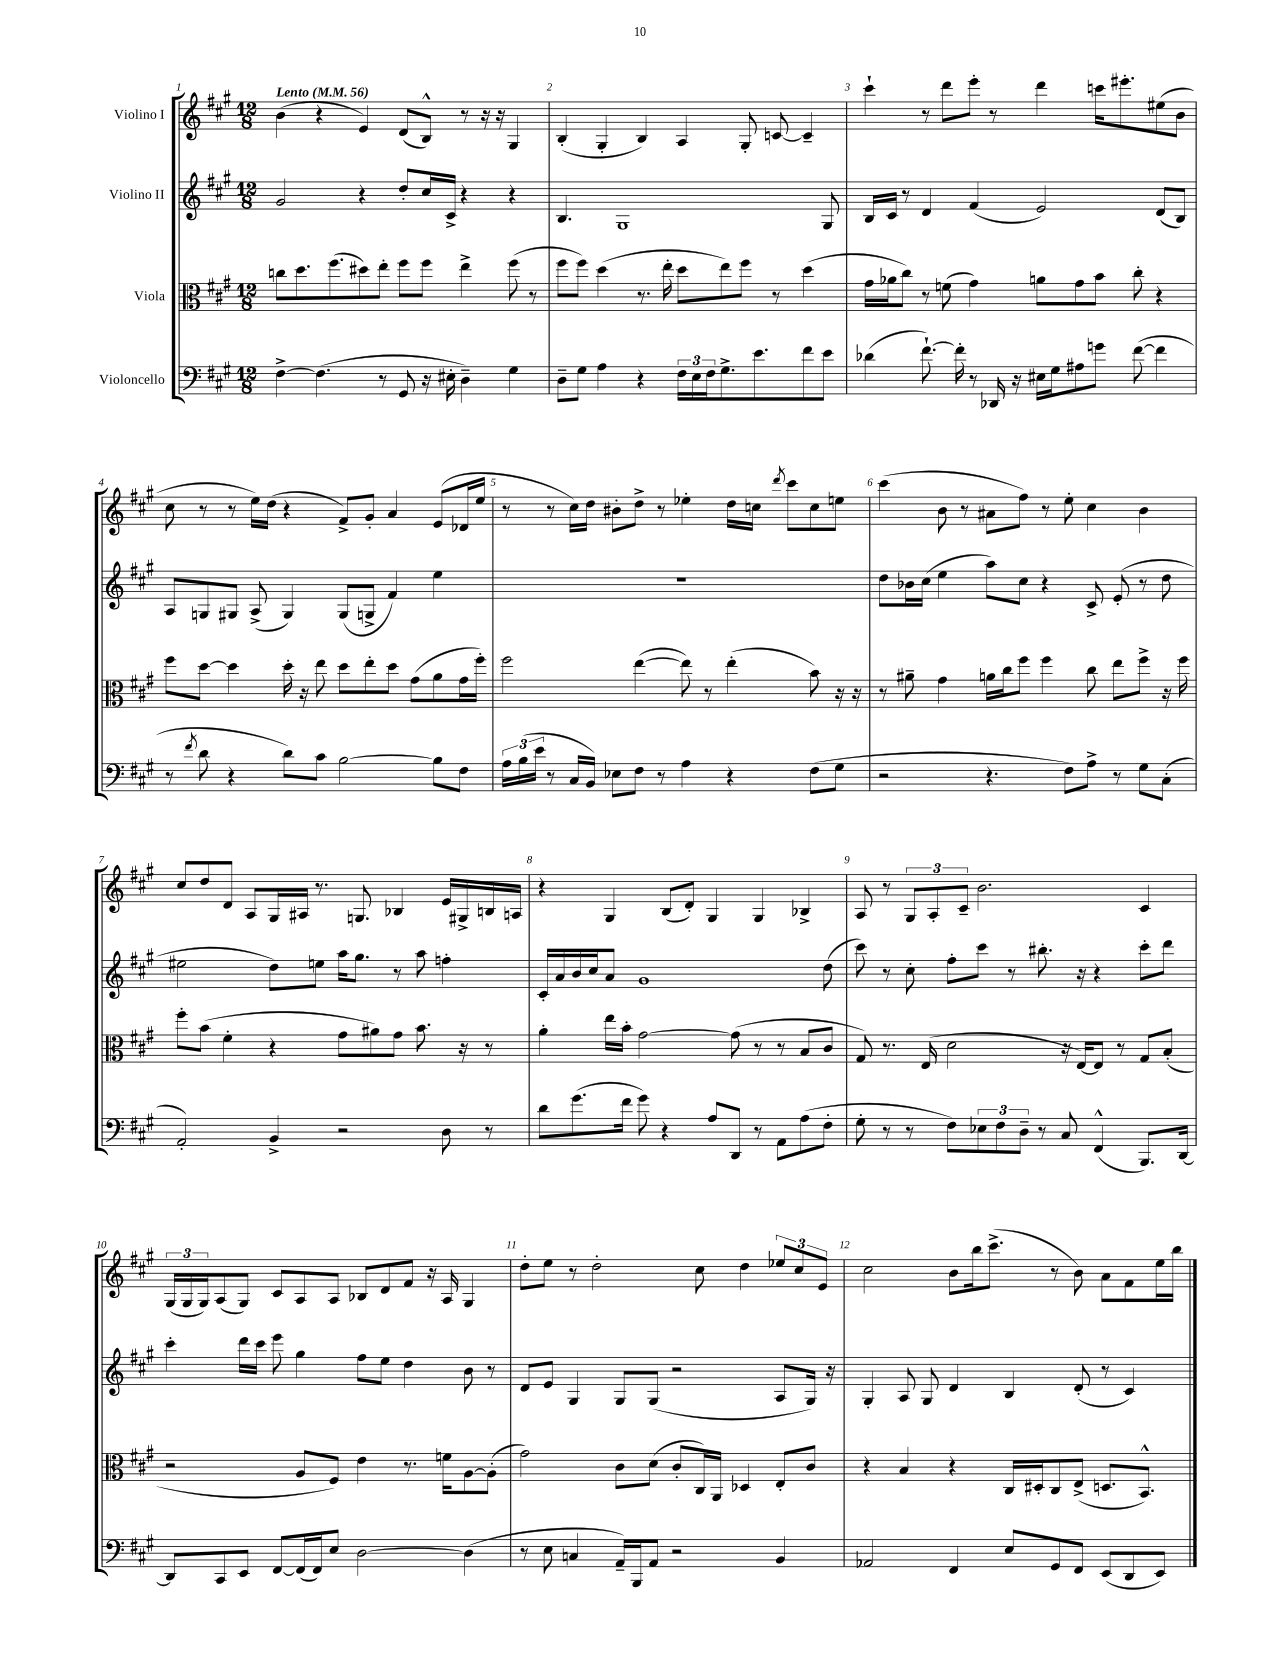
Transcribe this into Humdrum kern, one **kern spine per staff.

**kern	**kern	**kern	**kern
*part4	*part3	*part2	*part1
*staff4	*staff3	*staff2	*staff1
*I"Violoncello	*I"Viola	*I"Violino II	*I"Violino I
*clefF4	*clefC3	*clefG2	*clefG2
*k[f#c#g#]	*k[f#c#g#]	*k[f#c#g#]	*k[f#c#g#]
*M12/8	*M12/8	*M12/8	*M12/8
*MM56	*MM56	*MM56	*MM56
=1	=1	=1	=1
!	!	!	!LO:TX:a:B:t=Lento
[4F#^\	8ccn\L	2g#/	(4b\
.	8.dd\	.	.
(4.F#\]	.	.	4r
.	(8.ff#\	.	.
.	8dd#X\)	4r	4e/)
8r	8ee'\J	.	.
8GG#/	8ff#\L	8dd'/L	(8d/L
16r	8ff#\J	16cc#/L	8B^^/J)
16E#X'\	.	16c#^/JJ	.
4D~\)	4ee^\	4r	8r
.	.	.	16r
.	.	.	16r
4G#\	(8ff#\	4r	4G#/
.	8r	.	.
=2	=2	=2	=2
8D~\L	8ff#\L	4.B/	(4B'/
8G#\J	8ff#\J)	.	.
4A\	(4dd\	.	4G#'/
.	.	1G#	.
4r	8.r	.	4B/)
.	16ee'\	.	.
24F#\LL	8dd\L	.	4A/
24E\	.	.	.
24F#\J	.	.	.
8.G#^\	8ee\)	.	.
.	8ff#\J	.	8G#'/
8.e\	.	.	.
.	8r	.	[8cn/
8f#\	(4dd\	.	4c~/]
8e\J	.	8G#/	.
=3	=3	=3	=3
(4d-X\	16g#\LL	16B/LL	4ccc#`\
.	16a-X\J	16c#/JJ	.
.	8cc#\J)	8r	.
[8.f#`\)	8r	4d/	8r
.	(8fn\	.	8ddd\L
16f#'\]	.	.	.
8r	4g#\)	(4f#/	8eee'\J
16DD-X/	.	.	8r
16r	.	.	.
16E#X\LL	8an\L	2e/)	4ddd\
16G#\J	.	.	.
8A#X\	8g#\	.	.
8gn\J	8b\J	.	16cccn\KL
.	.	.	8.eee#X'\
([8f#\	8cc#'\	.	.
4f#\]	4r	(8d/L	(8ee#X\
.	.	8B/J)	8b\J
!!LO:LB:g=z
=4	=4	=4	=4
8r	8ff#\L	8A/L	8cc#\
8qf#/	.	.	.
8d\	[8dd\J	8Gn/	8r
4r	4dd\]	8G#X/J	8r
.	.	(8A^/	16ee\LL)
.	.	.	(16dd\JJ
8d\L)	16dd'\	4G#/)	4r
.	16r	.	.
8c#\J	8ee\	.	.
[2B\	8dd\L	(8G#/L	8f#^/L)
.	8ee'\	8Gn^/J	8g#'/J
.	8dd\J	4f#/)	4a/
.	(8g#\L	.	.
8B\L]	8a\	4ee\	(8e/L
8F#\J	16g#\L	.	16d-X/L
.	16ff#'\JJ)	.	16ee/JJ
=5	=5	=5	=5
24A\LL	2ff#\	1.r	8r
(24B\	.	.	.
24e\JJ	.	.	.
8r	.	.	8r
16C#/LL	.	.	16cc#\LL)
16BB/JJ)	.	.	16dd\JJ
8E-X\L	.	.	8b#X'\L
8F#\J	([4ee\	.	8dd^\J
8r	.	.	8r
4A\	8ee\])	.	4ee-X'\
.	8r	.	.
4r	(4ee'\	.	16dd\LL
.	.	.	16ccn\JJ
.	.	.	8qddd/
.	.	.	8ccc#\L
(8F#\L	8b\)	.	8cc\
8G#\J	16r	.	8een\J
.	16r	.	.
=6	=6	=6	=6
2r	8r	8dd\L	(4ccc#\
.	8a#X~\	16b-X\L	.
.	.	(16cc#\JJ	.
.	4g#\	4ee\	8b\
.	.	.	8r
4.r	16an\LL	8aa\L)	8a#X\L
.	16cc#\J	.	.
.	8ff#\J	8cc#\J	8ff#\J)
.	4ff#\	4r	8r
8F#\L)	.	.	8ee'\
8A^\J	8cc#\	8c#^/	4cc#\
8r	8ee\L	(8e'/	.
8G#\L	8ff#^\J	8r	4b\
(8C#'\J	16r	8dd\	.
.	16ff#\	.	.
!!LO:LB:g=z
=7	=7	=7	=7
2AA'/)	8ff#'\L	2ee#X\	8cc#/L
.	(8b\J	.	8dd/
.	4f#'\	.	8d/J
.	.	.	8A/L
4BB^/	4r	8dd\L)	16G#/L
.	.	.	16A#X/JJ
.	.	8een\J	8.r
2r	8g#\L	16aa\KL	.
.	.	8.gg#\J	8.Gn/
.	8a#X\)	.	.
.	8g#\J	8r	4B-X/
.	8.b\	8aa\	.
8D\	.	4ffn'\	16e/LL
.	16r	.	16G#X^/
8r	8r	.	16Bn/
.	.	.	16An/JJ
=8	=8	=8	=8
8d\L	4a'\	16c#'/LL	4r
.	.	16a/	.
(8.g#\	.	16b/	.
.	.	16cc#/J	.
.	16ee\LL	8a/J	4G#/
16f#\Jk	16b'\JJ	.	.
8g#\)	[2g#\	1g#	.
4r	.	.	(8B/L
.	.	.	8d'/J)
8A/L	.	.	4G#/
8DD/J	(8g#\]	.	.
8r	8r	.	4G#/
8AA\L	8r	.	.
(8A\	8B/L	.	4B-X^/
8F#'\J	8c#/J	(8dd\	.
=9	=9	=9	=9
8G#'\	8G#/)	8ccc#\)	8A/
8r	8.r	8r	8r
8r	.	8cc#'\	12G#/L
.	(16E/	.	.
.	.	.	12A'/
8F#\L)	2d\	8ff#'\L	.
.	.	.	12c#~/J
12E-X\	.	8ccc#\J	2.b\
12F#\	.	.	.
.	.	8r	.
12D~\J	.	.	.
8r	.	8.bb#X'\	.
8C#/	16r	.	.
.	[16E/KL)	16r	.
(4FF#^^/	8E/J]	4r	.
.	8r	.	.
8.BBB/L)	8G#/L	8ccc#'\L	4c#/
.	(8B'/J	8ddd\J	.
[16DD/Jk	.	.	.
!!LO:LB:g=z
=10	=10	=10	=10
8DD/L]	2r	4ccc#'\	(24G#/LL
.	.	.	24G#/
.	.	.	24G#/J)
8CC#/	.	.	(8A/
8EE/J	.	16ddd\LL	8G#/J)
.	.	16ccc#\JJ	.
[8FF#/L	.	8eee\	8c#/L
(16FF#/L]	8A/L	4gg#\	8A/
16FF#/J)	.	.	.
8E/J	8F#/J)	.	8A/J
[2D\	4e\	8ff#\L	8B-X/L
.	.	8ee\J	8d/
.	8.r	4dd\	8f#/J
.	.	.	16r
.	16fn\KL	.	16A/
(4D\]	[8A\	8b\	4G#/
.	(8A'\J]	8r	.
=11	=11	=11	=11
8r	2g#\)	8d/L	8dd'\L
8E\	.	8e/J	8ee\J
4Cn/	.	4G#/	8r
.	.	.	2dd'\
16AA~/LL)	8c#\L	8G#/L	.
16BBB/J	.	.	.
8AA/J	(8d\J	(8G#/J	.
2r	8c#'/L	2r	.
.	16C#/L)	.	8cc#\
.	16AA/JJ	.	.
.	4D-X/	.	4dd\
4BB/	8E'/L	8A/L	12ee-X/L
.	.	.	12cc#/
.	8c#/J	16G#/Jk)	.
.	.	.	12e/J
.	.	16r	.
=12	=12	=12	=12
2AA-X/	4r	4G#'/	2cc#\
.	4B/	8A/	.
.	.	8G#/	.
4FF#/	4r	4d/	8b\L
.	.	.	16bb\k
.	.	.	(8.ccc#^\J
8E/L	16C#/LL	4B/	.
.	16D#X'/J	.	.
8GG#/	8C#/	.	8r
8FF#/J	(8E^/J	(8d'/	8b\)
(8EE/L	8.Dn/L	8r	8a\L
8DD/	.	4c#/)	8f#\
.	8.BB^^/J)	.	.
8EE/J)	.	.	16ee\L
.	.	.	16bb\JJ
==	==	==	==
*-	*-	*-	*-
